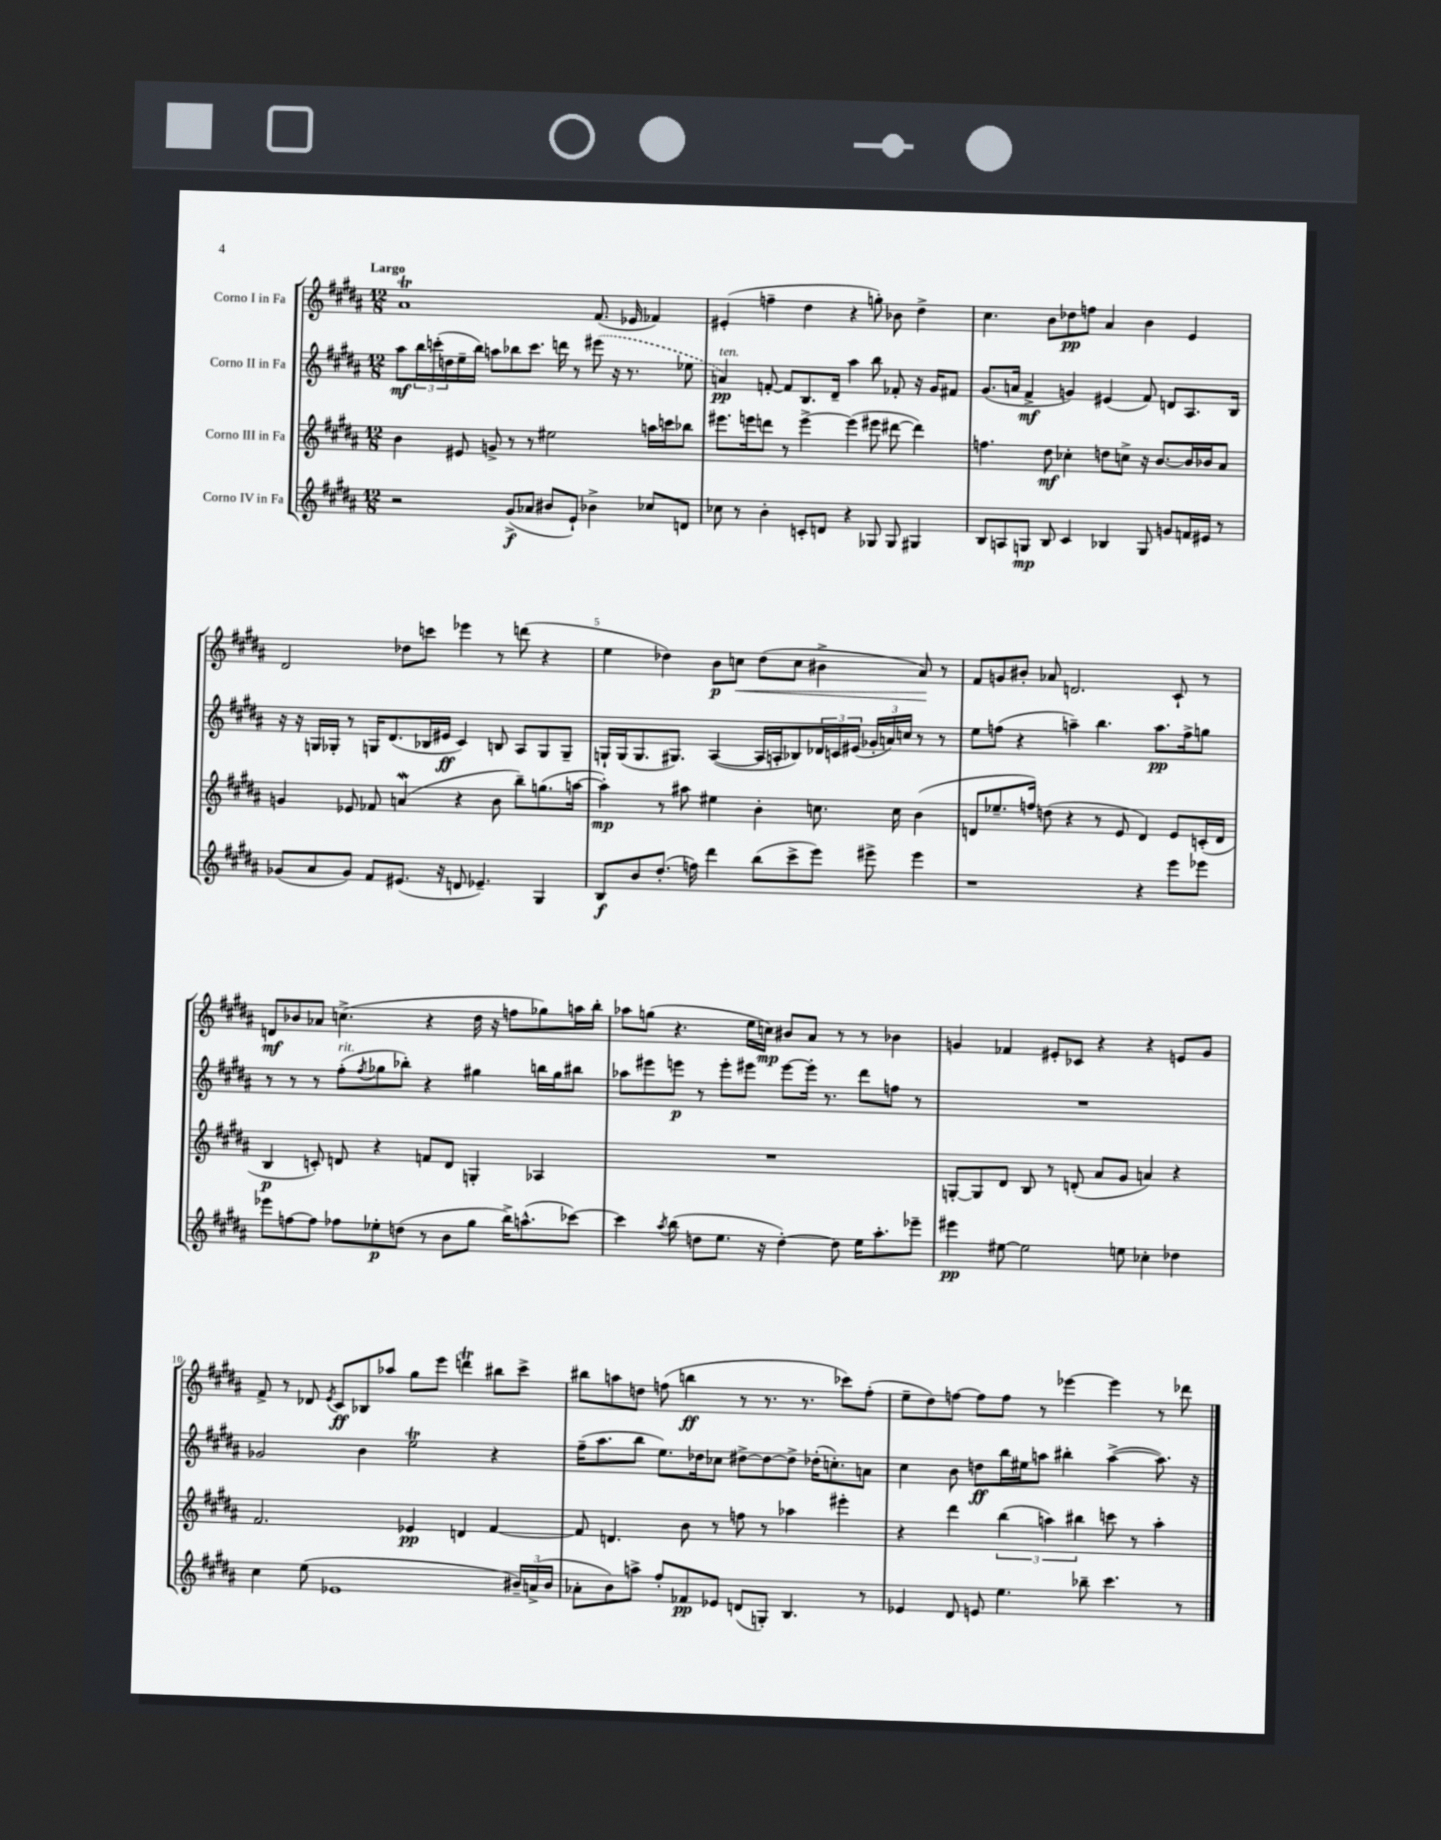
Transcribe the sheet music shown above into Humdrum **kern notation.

**kern	**kern	**kern	**kern
*staff4	*staff3	*staff2	*staff1
*clefG2	*clefG2	*clefG2	*clefG2
*k[f#c#g#d#a#]	*k[f#c#g#d#a#]	*k[f#c#g#d#a#]	*k[f#c#g#d#a#]
*M12/8	*M12/8	*M12/8	*M12/8
2r	4b	8aa#	1a#
.	.	24bb	.
.	.	(24ccc'	.
.	.	24dd	.
.	8e#	16ee~	.
.	.	16bb)	.
.	8g^	8aa	.
(8g#^	8r	8bb-	.
8a-	8r	8.ccc	.
8b#	2ee#	.	.
.	.	16ddd	.
8e`)	.	8r	.
4b-^	.	(8eee#	(8.f#
.	.	16r	.
.	.	8.r	16e-
8cc-	16aa	.	4f-)
.	16ccc	.	.
8d	8bb-	8ee-	.
=	=	=	=
8cc-	8.eee#	4a)	(4e#'
8r	.	.	.
.	16eee	.	.
4b'	8ddd	[8f'	4ff~
.	8r	8f]	.
8c'	[4eee^	8.B	4dd#
8d	.	.	.
.	.	16d#~	.
4r	(4eee]	4aa#	4r
8G-	8eee#	8bb	8gg')
8G-	[8ddd#	8f-'	8b-
4G#	4ddd#])	16r	4dd#^
.	.	16g#	.
.	.	8f#	.
=	=	=	=
8B	4.ff	(8.g#	4.cc#
8A	.	.	.
.	.	16a	.
8G	.	4f#^	.
8B	8dd#	.	8b
4c#	4cc-'	4g)	8dd-
.	.	.	8ff
4B-	8dd	(4e#	4a#
.	8cc^	.	.
8G	16r	8f#)	4b
.	[8.b	.	.
8g	.	8d	.
16f	16b]	8.A#	4e
16e#	16b-	.	.
8r	8a#	.	.
.	.	16B	.
=	=	=	=
(8g-	4g	16r	2d#
.	.	16r	.
8a#	.	16G	.
.	.	16G-'	.
8g-)	8e-	8r	.
8f#	8f-	16G	.
.	.	(8.d#	.
(8.e#	(4a	.	8dd-
.	.	16B-	8ccc
16r	.	16e#	.
8d	4r	4c#)	4eee-
4.e-~)	.	.	.
.	8b	8B	8r
.	8bb~)	8A#	(8ddd
4G#	(8.gg	8G	4r
.	.	8G~	.
.	[16aa	.	.
=	=	=	=
8B	4aa'])	16G`	4ee
.	.	(16G	.
8b	.	8.G	.
(8.dd#'	8r	.	4dd-)
.	.	8.G#)	.
.	8aa#	.	.
16ff)	.	.	.
4ddd#	4ee#	([4A#	8b
.	.	.	8cc
(8bb	4b'	16A#]	(8dd-
.	.	16A'	.
8ccc#^	.	8B-)	8cc
8eee)	8.cc	24d-	4b#^
.	.	24c	.
.	.	(24e#	.
8eee#^	.	24g-'	.
.	.	24a)	.
.	16cc	.	.
.	.	24cc	.
4eee#	(4b	8r	8a#)
.	.	8r	8r
=	=	=	=
1r	8d	8ee	8f#
.	8.ee-~	(8ff	8g
.	.	4r	8b#'
.	16ff)	.	.
.	(8dd	.	8a-
.	4r	4aa~)	2.d
.	8r	4.bb	.
.	8e	.	.
4r	4d)	.	.
.	.	8.aa	.
8eee	8e	.	8c#`
.	.	16ff^	.
8eee-	(16c'	8gg	8r
.	16d	.	.
=	=	=	=
8eee-	4B	8r	8d
[8ff	.	8r	8b-
8ff]	8c')	8r	8a-
8ff-	8d	(8ff#'	(4.cc^
.	.	8qff#	.
8ee-'	4r	8gg-	.
(8dd	.	8bb-')	.
8r	8f	4r	4r
8b	8d	.	.
8gg#	4G'	4gg#	16dd#
.	.	.	16r
16bb^)	.	.	8ff
(8.aa^^	.	.	.
.	4A-	16bb	8gg-)
.	.	16gg#	.
[8ccc-)	.	8bb#	16aa
.	.	.	16bb'
=	=	=	=
4ccc-]	1.r	8aa-	8aa-
.	.	8eee#	(8gg
8qaa#	.	.	.
(8bb	.	8eee	4.r
8dd	.	8r	.
8.ee	.	8eee'	.
.	.	8eee#	16ee
16r	.	.	16cc)
[4dd')	.	[8eee#	8b#
.	.	16eee#']	8a#
.	.	8.r	.
8dd]	.	.	8r
16ee	.	8ddd#	8r
8.aa#'	.	.	.
.	.	8ff	4b-
8eee-~	.	8r	.
=	=	=	=
4eee#	[8G'	1.r	4g
.	8G]	.	.
[8ee#	8d#	.	4f-
2ee#]	8B	.	.
.	8r	.	8e#'
.	(8d'	.	8c-
.	8a#	.	4r
8ee	8g#	.	.
4cc-'	4a)	.	4r
4dd-	4r	.	8e
.	.	.	8g
=	=	=	=
4cc#	2.f#	2g-	8f#^
.	.	.	8r
(8ee	.	.	8d-
.	.	.	8qe
1e-	.	.	8c#
.	.	4b	8B-
.	.	.	8aa-
.	4e-	2ee	8gg#
.	.	.	8eee
.	4d	.	4ddd
.	[4f#	4r	8bb#
24b#~)	.	.	8ccc#^
(24a^	.	.	.
24b#	.	.	.
=	=	=	=
8a-'	8f#]	(16ff#~	8bb#
.	.	8.aa#	.
8b)	4.d	.	8aa
8aa^	.	8bb	8dd
8ff#'	.	8.ee)	(8ff
8f-	8b	.	4bb
.	.	16dd-	.
8e-	8r	8cc-	.
(8d	8ff	[8dd#^	8r
8G')	8r	8dd#_	8.r
4.B	4aa-	8dd#^]	.
.	.	.	8.r
.	.	(16dd-'	.
.	.	8.cc')	.
.	4eee#'	.	8ccc-)
8r	.	8a	(8ff'
=	=	=	=
4e-	4r	4cc#	8ee~
.	.	.	8dd#)
8d#	4ddd#	8b	[8ff
8e	.	8dd	8ff]
4.ee	(6bb	16bb	8ff
.	.	16ee#	.
.	.	8aa	8r
.	6aa)	.	.
.	.	4bb#'	[4eee-
.	6bb#	.	.
8bb-~	.	.	.
4.ccc#	8ccc	([4aa^	4eee-]
.	8r	.	.
.	4aa'	8.aa])	8r
8r	.	.	8ddd-
.	.	16r	.
==	==	==	==
*-	*-	*-	*-
